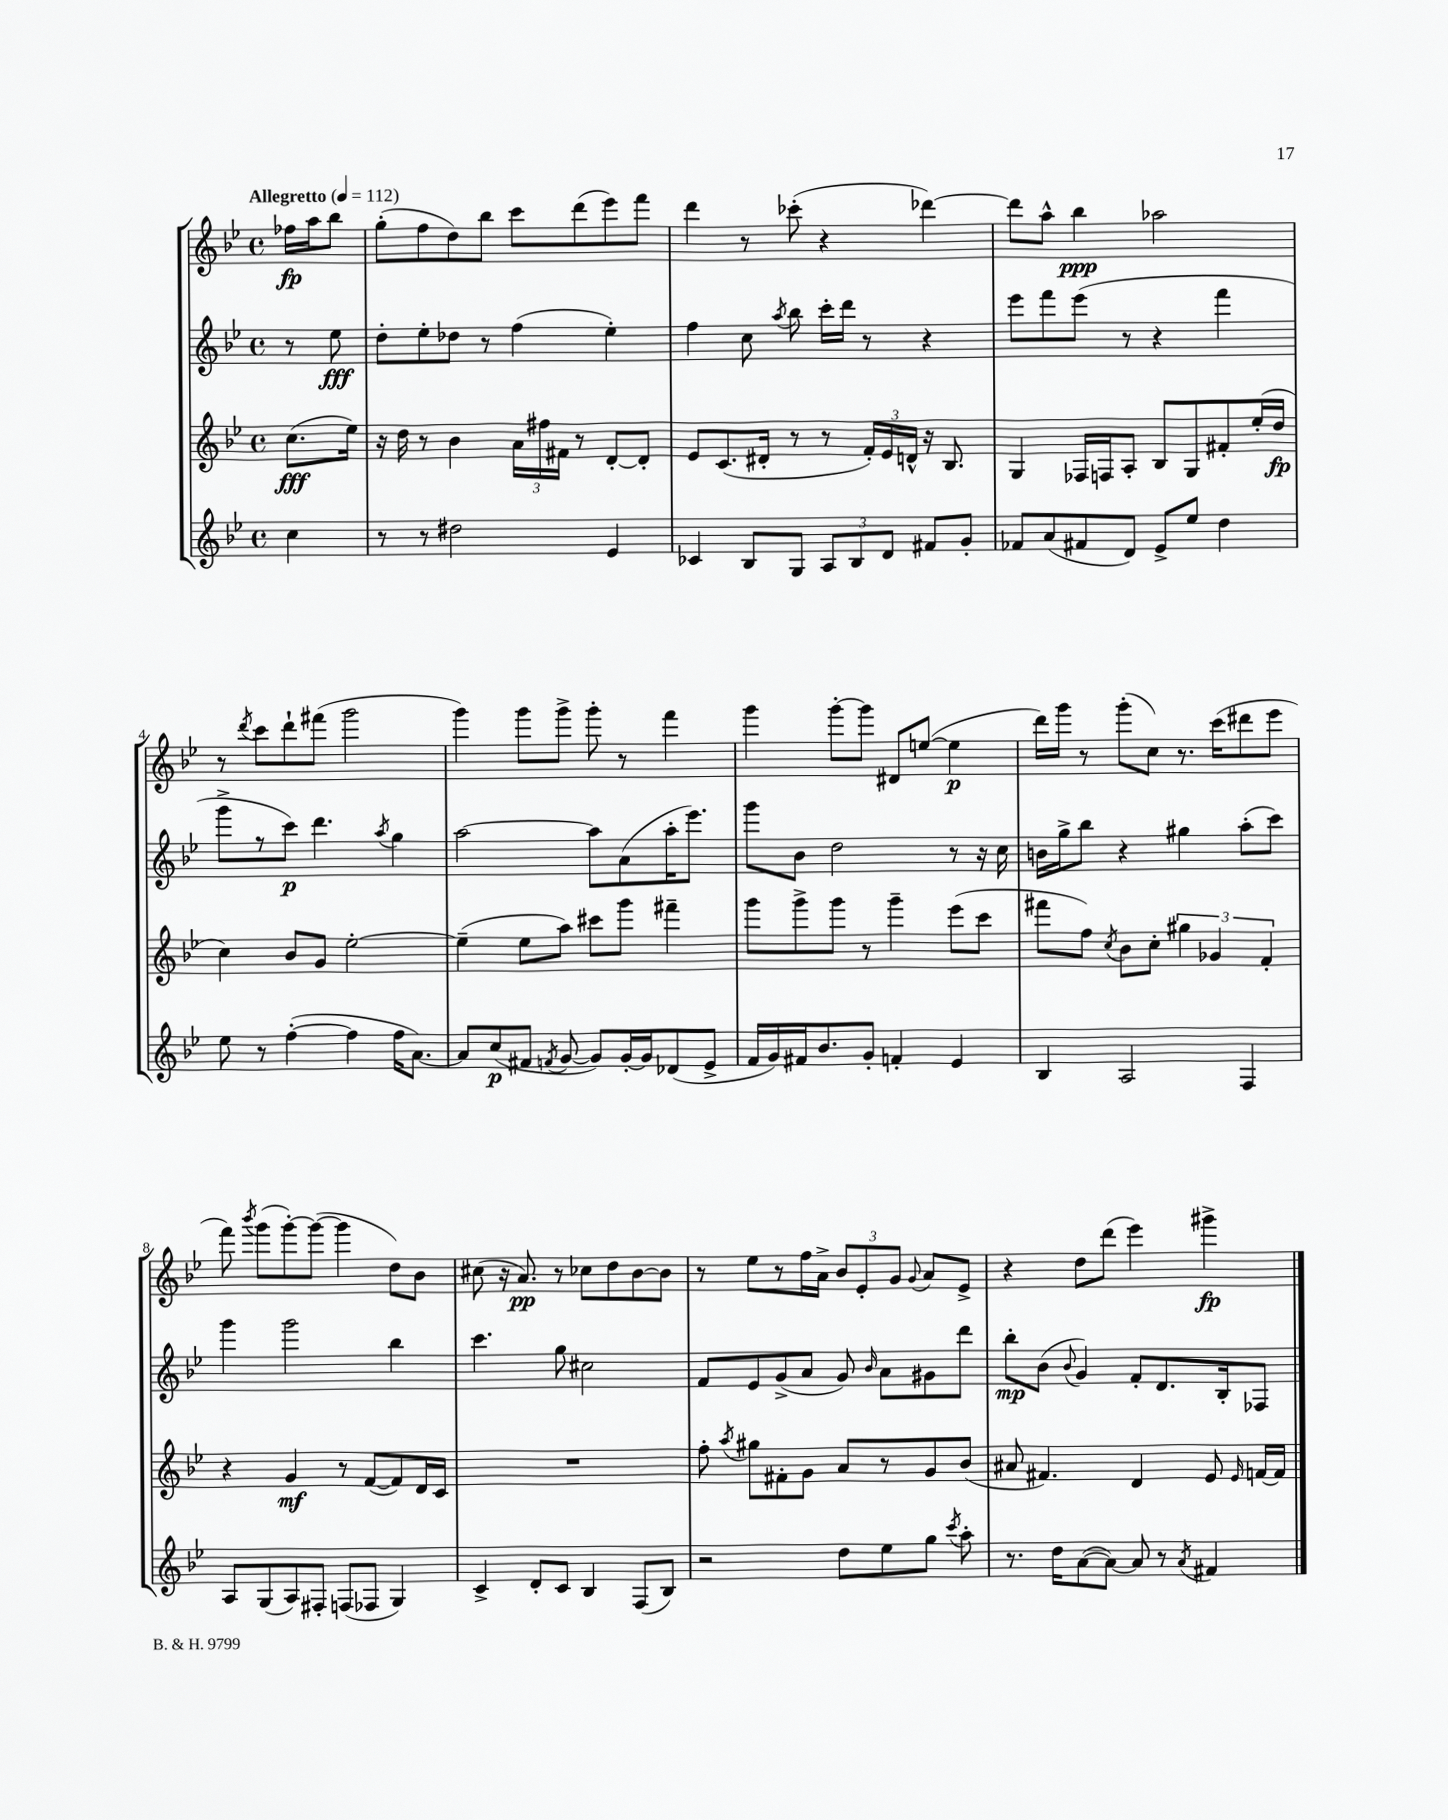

**kern	**kern	**kern	**kern
*staff4	*staff3	*staff2	*staff1
*clefG2	*clefG2	*clefG2	*clefG2
*k[b-e-]	*k[b-e-]	*k[b-e-]	*k[b-e-]
*M4/4	*M4/4	*M4/4	*M4/4
*met(c)	*met(c)	*met(c)	*met(c)
*MM112	*MM112	*MM112	*MM112
4cc\	(8.cc\L	8r	16ff-\LL
.	.	.	16aa\J
.	.	8ee-\	8bb-\J
.	16ee-\Jk)	.	.
=	=	=	=
8r	16r	8dd'\L	(8gg'\L
.	16dd\	.	.
8r	8r	8ee-'\	8ff\
2dd#\	4b-\	8dd-\J	8dd\)
.	.	8r	8bb-\J
.	24a\LL	(4ff\	8ccc\L
.	24ff#\	.	.
.	24f#\JJ	.	.
.	8r	.	(8ddd\
4e-/	[8d'/L	4ee-'\)	8eee-\)
.	8d'/]J	.	8fff\J
=	=	=	=
4c-/	8e-/L	4ff\	4ddd\
.	(8.c/	.	.
8B-/L	.	8cc\	8r
.	16d#'/Jk	.	.
.	.	8qaa/	.
8G/J	8r	8bb-\	(8ccc-'\
12A/L	8r	16ccc'\LL	4r
.	.	16ddd\JJ	.
12B-/	.	.	.
.	24f'/LL)	8r	.
12d/J	24e-/	.	.
.	24d^^/JJ	.	.
8f#/L	16r	4r	[4ddd-\)
.	8.B-/	.	.
8g'/J	.	.	.
=	=	=	=
8f-/L	4G/	8eee-\L	8ddd-\]L
(8a/	.	8fff\	8aa^^\J
8f#/	16F-/LL	(8eee-\J	4bb-\
.	16F/J	.	.
8d/J)	8A'/J	8r	.
8e-^/L	8B-/L	4r	2aa-\
8ee-/J	8G/	.	.
4dd\	8f#'/	4fff\	.
.	(16ee-'/L	.	.
.	16dd/JJ	.	.
=	=	=	=
8ee-\	4cc\)	8ggg^\L	8r
.	.	.	8qddd/
8r	.	8r	8ccc\L
([4ff'\	8b-/L	8ccc\J)	8ddd`\
.	8g/J	4.ddd\	(8fff#\J
4ff\]	[2ee-'\	.	2ggg\
.	.	8qaa/	.
16ff\LK	.	4gg\	.
[8.a\J)	.	.	.
=	=	=	=
8a/]L	(4ee-~\]	[2aa\	4ggg\)
(8cc/	.	.	.
8f#/J	8ee-\L	.	8ggg\L
8qf/	.	.	.
[8g/	8aa\J)	.	8ggg^\J
8g/]L)	8ccc#\L	8aa\]L	8ggg'\
[16g'/L	8ggg\J	(8a\	8r
16g/]J	.	.	.
(8d-/	4fff#~\	16aa'\K	4fff\
.	.	8.eee-\J)	.
8e-^/J	.	.	.
=	=	=	=
16f/LL	8ggg\L	8ggg\L	4ggg\
16g/)	.	.	.
16f#/J	8ggg^\	8b-\J	.
8.b-/	.	.	.
.	8ggg\J	2dd\	[8ggg'\L
8g'/J	8r	.	8ggg\]J
4f'/	4ggg~\	.	8d#/L
.	.	.	([8ee/J
4e-/	(8eee-\L	8r	4ee\]
.	8ccc\J	16r	.
.	.	16cc\	.
=	=	=	=
4B-/	8fff#\L	16b\LL	16ddd\LL)
.	.	16gg^\J	16ggg\JJ
.	8ff\J)	8bb-\J	8r
.	8qcc/	.	.
2A/	8b-\L	4r	(8ggg'\L
.	8cc'\J	.	8cc\J)
.	6gg#\	4gg#\	8.r
.	6g-/	.	.
.	.	.	(16ccc\LK
4F/	.	(8aa'\L	8ddd#\
.	6f'/	.	.
.	.	8ccc\J)	8eee-\J
=	=	=	=
8A/L	4r	4ggg\	8fff\)
.	.	.	8qbbb-/
(8G/	.	.	(8ggg\L
8A/)	4g/	2ggg\	[8ggg'\)
8F#'/J	.	.	(8ggg\_J
(8F/L	8r	.	4ggg\]
8F-/J	([8f/L	.	.
4G/)	8f/])	4bb-\	8dd\L)
.	16d/L	.	8b-\J
.	16c/JJ	.	.
=	=	=	=
4c^/	1r	4.ccc\	(8cc#\
.	.	.	16r
.	.	.	8.a/)
8d'/L	.	.	.
8c/J	.	8gg\	8r
4B-/	.	2cc#\	8cc-\L
.	.	.	8dd\
(8F/L	.	.	[8b-\
8B-/J)	.	.	8b-\]J
=	=	=	=
2r	8ff'\	8f/L	8r
.	8qaa/	.	.
.	8gg#\L	8e-/	8ee-\L
.	8f#'\	(8g^/	8r
.	8g\J	8a/J	16ff\L
.	.	.	16a^\JJ
8dd\L	8a/L	8g/)	12b-/L
.	.	.	12e-'/
.	.	16qqb-/	.
8ee-\	8r	8a\L	.
.	.	.	12g/J
.	.	.	8qqg/
8gg\J	8g/	8g#\	8a/L
8qccc/	.	.	.
8aa'\	(8b-/J	8ddd\J	8e-^/J
=	=	=	=
8.r	8a#/	8bb-'\L	4r
.	4.f#/)	(8b-\J	.
16dd\LK	.	.	.
.	.	8qqb-/	.
([8a\	.	4g/)	8dd\L
8a\_J)	.	.	(8ddd\J
8a/]	4d/	8f'/L	4eee-\)
8r	.	8.d/	.
8qa/	.	.	.
4f#/	8e-/	.	4ggg#^\
.	.	16B-'/k	.
.	16qqe-/	.	.
.	[16f/LL	8F-/J	.
.	16f/]JJ	.	.
==	==	==	==
*-	*-	*-	*-
